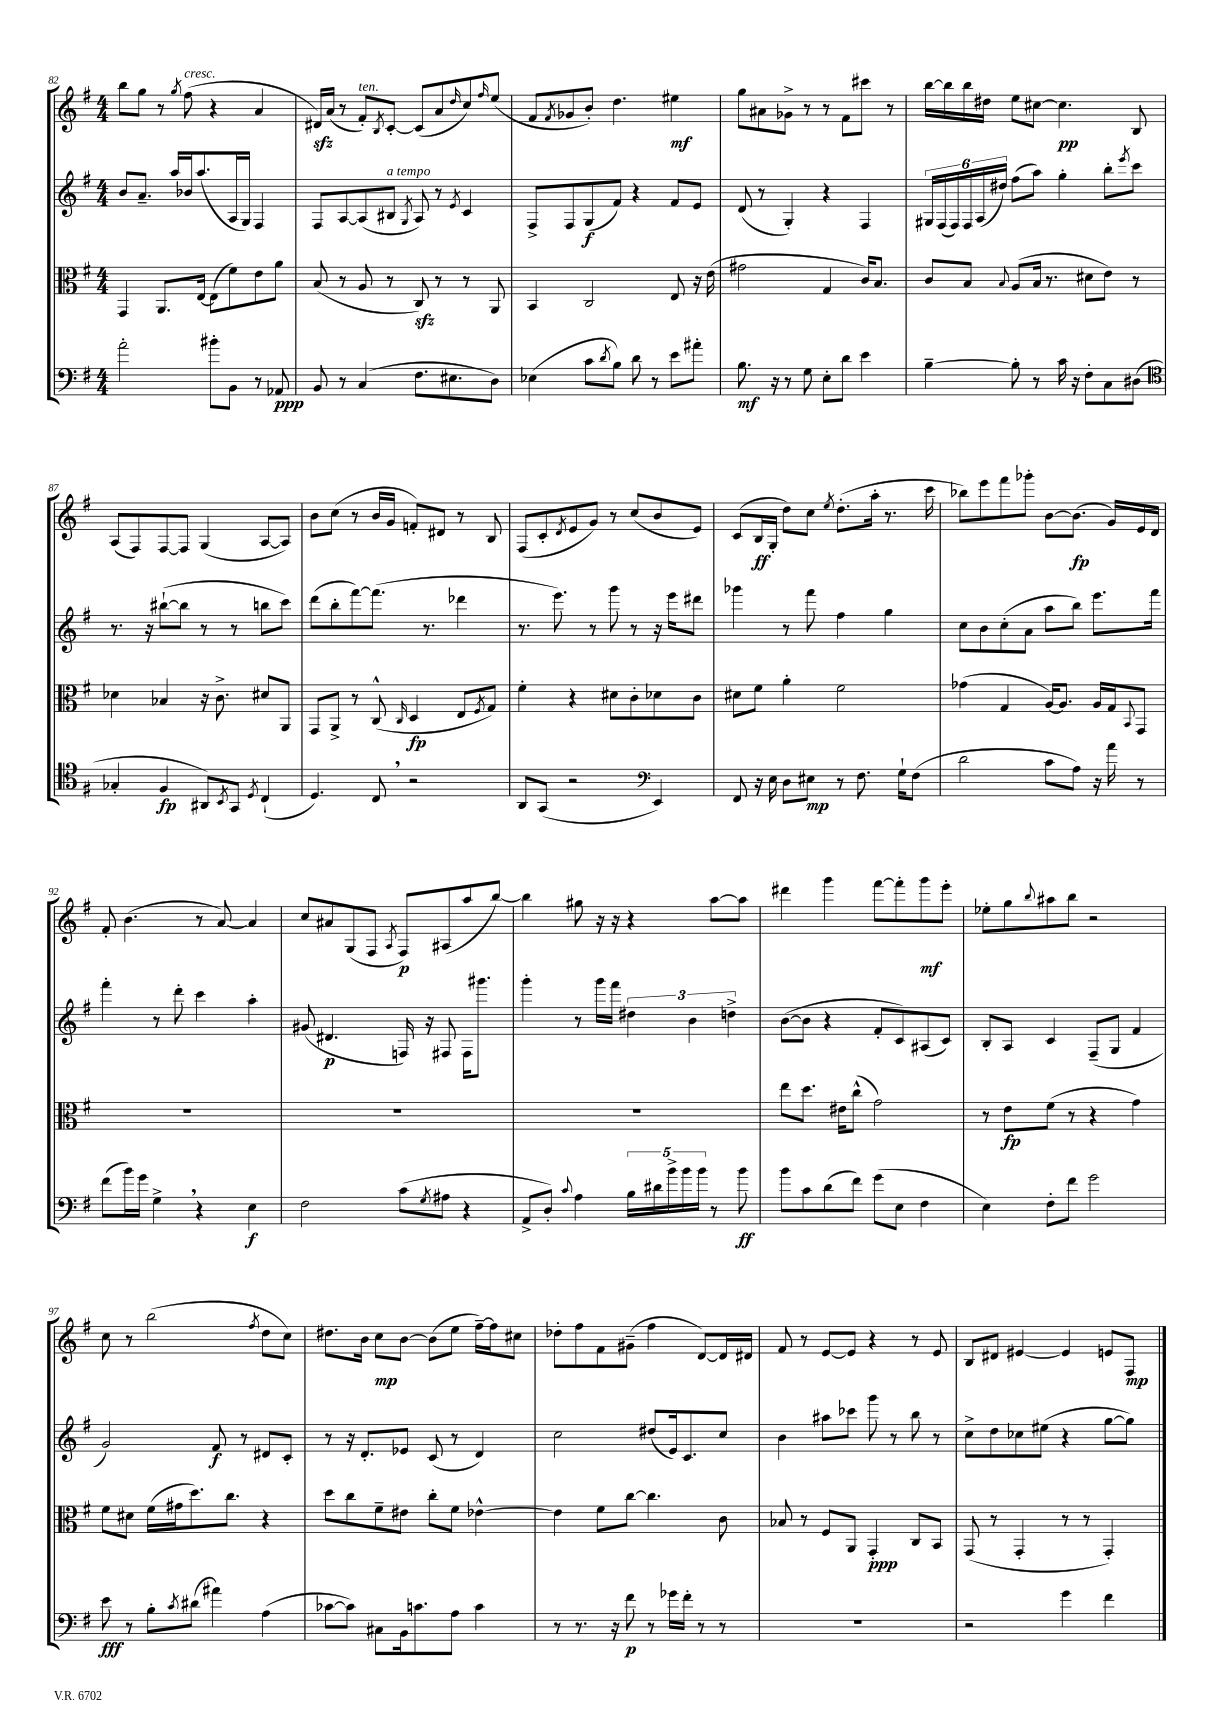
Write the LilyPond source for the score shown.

<<
\new StaffGroup <<
\new Staff = "s0" {
    \clef treble \key g \major \numericTimeSignature \time 4/4
    b''8 g''8 r8 \acciaccatura { g''8 } fis''8^\markup { \italic "cresc." }( r4 a'4 |
    dis'16\sfz) a'16( r8 fis'8-.^\markup { \italic "ten." }) \acciaccatura { b8 } c'8~-. c'8( a'8 \grace { d''16 } c''8) \grace { fis''16 } e''8( |
    fis'8 \acciaccatura { fis'8 } ges'8 b'8-.) d''4. eis''4\mf |
    g''8 ais'8 ges'8-> r8 r8 fis'8 cis'''8 r8 |
    b''16~ b''16 b''16 dis''16 e''8 cis''8~ cis''4.\pp b8 |
    a8( fis8) fis8~ fis8 g4( a8~ a8) |
    b'8 c''8( r8 b'16 g'16 f'8-.) dis'8 r8 b8 |
    fis8( c'8-. \acciaccatura { d'8 } e'8 g'8) r8 c''8( b'8 e'8) |
    c'8( b16\ff g16-. d''8) c''8 \acciaccatura { e''8 } d''8.-.( a''16-. r8. c'''16 |
    bes''8) e'''8 fis'''8 ges'''8-. b'8~ b'8.\fp( g'16) e'16 d'16 |
    fis'8-. b'4.( r8 a'8~) a'4 |
    c''8 ais'8 g8( fis8 \acciaccatura { a8 } fis8\p) ais8( a''8 b''8~) |
    b''4 gis''8 r16 r16 r4 a''8~ a''8 |
    dis'''4 g'''4 fis'''8~ fis'''8-. g'''8\mf e'''8-. |
    ees''8-. g''8 \appoggiatura { b''8 } ais''8 b''8 r2 |
    c''8 r8 b''2( \acciaccatura { fis''8 } d''8 c''8) |
    dis''8. b'16 c''8\mp b'8~ b'8( e''8 fis''16~--) fis''16 cis''8 |
    des''8-. fis''8 fis'8 gis'8--( fis''4 d'8~) d'16 dis'16 |
    fis'8 r8 e'8~ e'8 r4 r8 e'8 |
    b8 dis'8 eis'4~ eis'4 e'8 fis8\mp \bar "|." |
}
\new Staff = "s1" {
    \clef treble \key g \major \numericTimeSignature \time 4/4
    b'8 a'8.-- a''16 bes'16 a''8.( a16 g16) fis4 |
    fis8 a8~ a8( bis8^\markup { \italic "a tempo" } \acciaccatura { g8 } a8) r8 \acciaccatura { e'8 } c'4 |
    fis8-> fis8 g8\f( fis'8) r4 fis'8 e'8 |
    d'8( r8 g4-.) r4 fis4 |
    \tuplet 6/4 { gis16 fis16( fis16) fis16 a16( dis''16) } fis''8( a''8) g''4-. b''8-. \acciaccatura { e'''8 } c'''8 |
    r8. r16 bis''8~-!( bis''8 r8 r8 b''8 c'''8) |
    d'''8( b''8-. fis'''8~) fis'''8.( r8. des'''4 |
    r8. e'''8.) r8 g'''8 r8 r16 e'''16 dis'''8 |
    ges'''4 r8 fis'''8 fis''4 g''4 |
    c''8 b'8 c''8-.( a'8 a''8 b''8) e'''8. fis'''16 |
    fis'''4-. r8 d'''8-. c'''4 a''4-. |
    gis'8( dis'4.\p f16) r16 fis8 fis16 gis'''8. |
    g'''4-. r8 g'''16 fis'''16 \tuplet 3/2 { dis''4 b'4 d''4-> } |
    b'8~( b'8 r4 fis'8-. c'8) ais8( c'8) |
    b8-. a8 c'4 fis8--( g8 fis'4 |
    g'2) fis'8\f r8 dis'8 c'8-. |
    r8 r16 d'8.-. ees'8 c'8( r8 d'4) |
    c''2 dis''8( e'16) c'8. c''8 |
    b'4 ais''8 ces'''8 g'''8 r8 b''8 r8 |
    c''8-> d''8 ces''8 eis''8( r4 g''8~ g''8) \bar "|." |
}
\new Staff = "s2" {
    \clef alto \key g \major \numericTimeSignature \time 4/4
    g,4 a,8. e16~ e8( fis'8) e'8 a'8 |
    b8( r8 a8 r8 c8\sfz) r8 r8 a,8 |
    b,4 c2 e8 r16 e'16( |
    gis'2 g4 c'16) b8. |
    c'8 b8 \appoggiatura { b8 } a8( b16 r8. dis'8 e'8) r8 |
    des'4 bes4 r16 c'8.-> dis'8 a,8 |
    g,8 a,8-> r8 c8-^( \grace { c16 } d4\fp e8 \acciaccatura { fis8 } g8) |
    fis'4-. r4 dis'8 c'8-. des'8 c'8 |
    dis'8 fis'8 a'4-. fis'2 |
    ges'4( g4 a16~) a8. a16 g16 \appoggiatura { b,8 } g,8 |
    R1 |
    R1 |
    R1 |
    e''8 d''8. eis'16 c''8-^( g'2) |
    r8 e'8\fp fis'8( r8 r4 g'4) |
    fis'8 dis'8 fis'16( gis'16 d''8.) c''8. r4 |
    d''8 c''8 fis'8-- eis'8 c''8-. fis'8 ees'4~-^ |
    ees'4 fis'8 c''8~ c''4. c'8 |
    bes8 r8 fis8 a,8 g,4-.\ppp c8 b,8 |
    g,8( r8 g,4-. r8 r8 g,4-.) \bar "|." |
}
\new Staff = "s3" {
    \clef bass \key g \major \numericTimeSignature \time 4/4
    a'2-. bis'8-. b,8 r8 aes,8\ppp |
    b,8 r8 c4( fis8. eis8. d8) |
    ees4( c'8 \acciaccatura { d'8 } b8) d'8 r8 e'8 ais'8-. |
    b8.\mf r16 r8 g8 e8-. d'8 e'4 |
    b4~-- b8-. r8 c'16 r16 fis8-. c8 dis8( |
    \clef tenor ges4-. fis4\fp ais,8) \acciaccatura { b,8 } g,8 \acciaccatura { d8 } c4-!( |
    d4.) c8 \breathe r2 |
    a,8 g,8( r2 \clef bass e,4) |
    fis,8 r16 e16 d8 eis8\mp r8 fis8. g16-! fis8( |
    d'2 c'8 a8) r16 a'16 r8 |
    fis'8( b'16) g'16 g4-> \breathe r4 e4\f |
    fis2 c'8( \acciaccatura { g8 } ais8 r4 |
    a,8-> d8-.) \appoggiatura { c'8 } a4 \tuplet 5/4 { b16 dis'16 b'16-> b'16 b'16 } r8 b'8\ff |
    b'8 c'8 d'8( fis'8) g'8( e8 fis4 |
    e4) fis8-. fis'8 g'2 |
    e'8\fff r8 b8-. \acciaccatura { c'8 } dis'8( ais'4) a4( |
    ces'8~ ces'8) cis8 b,16 c'8. a8 c'4 |
    r8 r8. r16 fis'8\p r8 ges'16 fis'16-. r8 r8 |
    R1 |
    r2 g'4 fis'4 \bar "|." |
}
>>
>>
\layout { \context { \Score currentBarNumber = #82 } }
